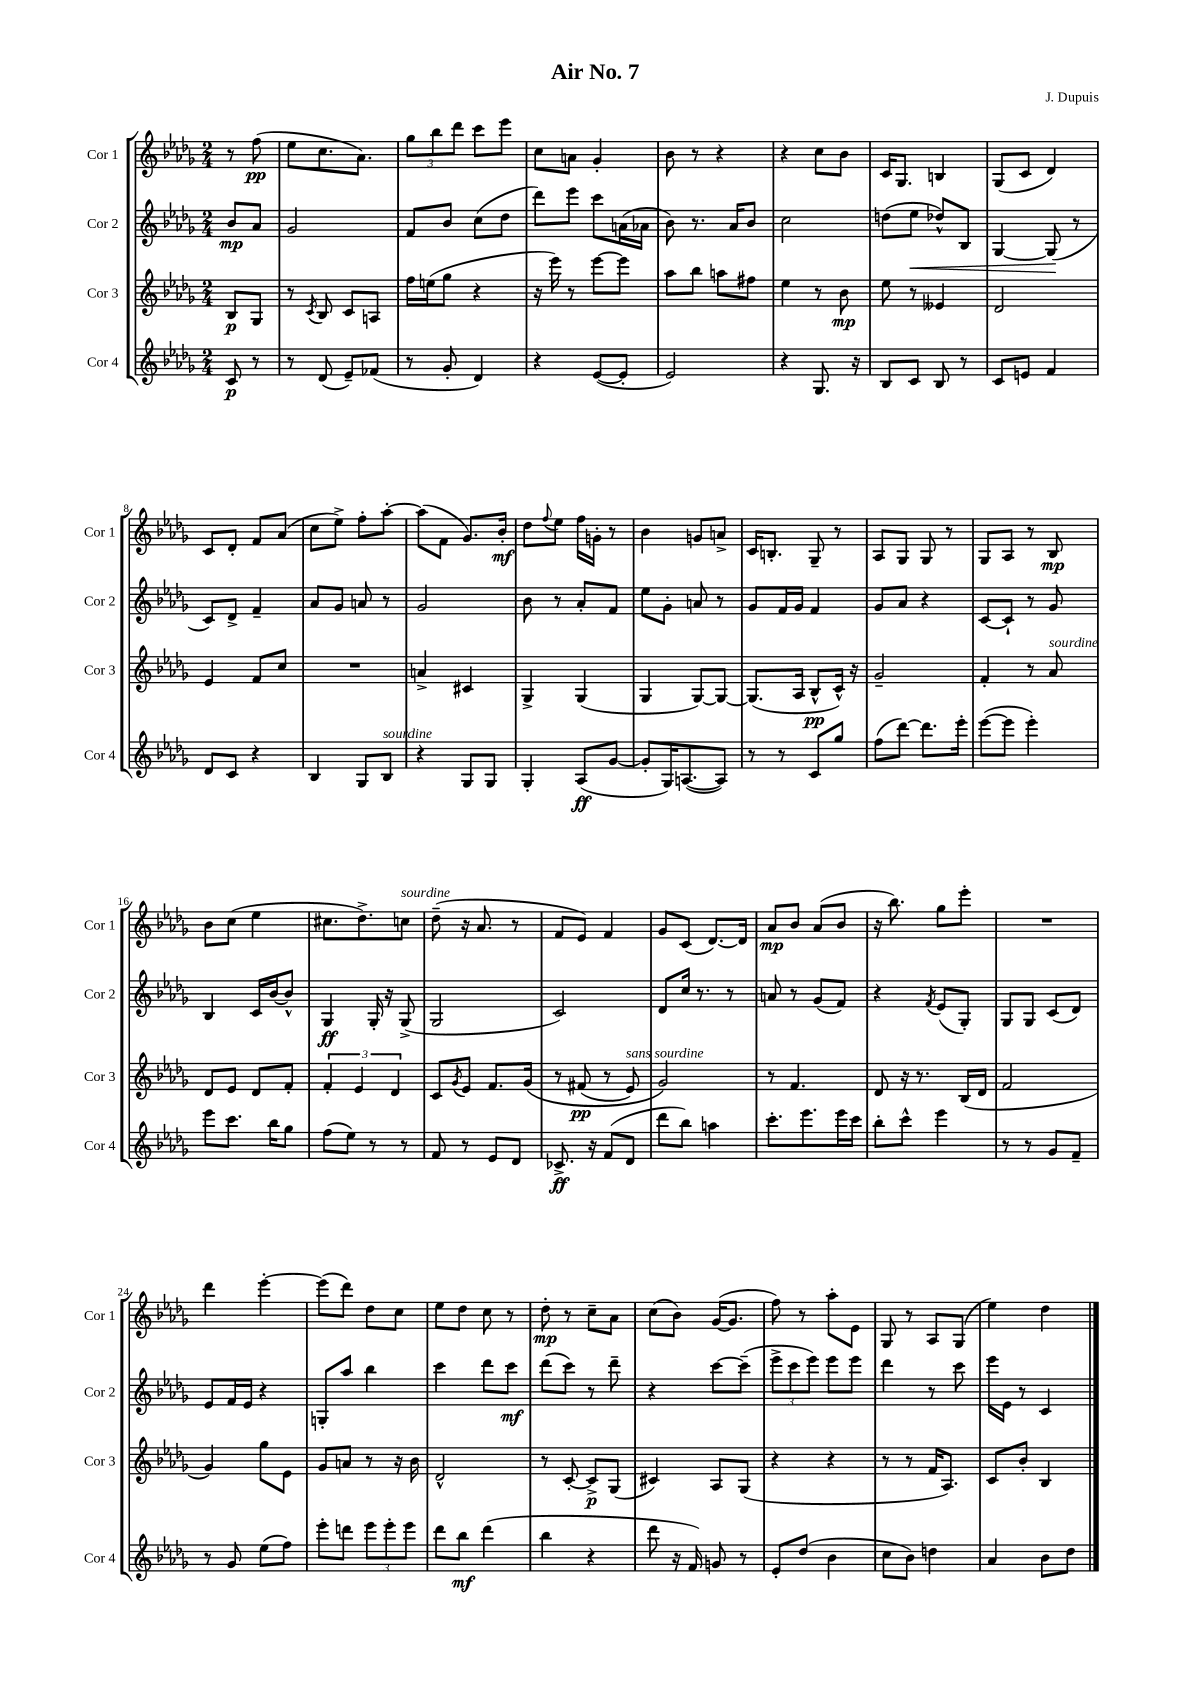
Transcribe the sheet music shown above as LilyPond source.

\header { title = "Air No. 7" composer = "J. Dupuis" }
<<
\new StaffGroup <<
\new Staff = "s0" \with { instrumentName = "Cor 1" shortInstrumentName = "Cor 1" } {
    \clef treble \key des \major \numericTimeSignature \time 2/4 \partial 4
    r8 f''8\pp( |
    ees''8 c''8. aes'8.) |
    \tuplet 3/2 { ges''8 bes''8 des'''8 } c'''8 ees'''8 |
    c''8 a'8 ges'4-. |
    bes'8 r8 r4 |
    r4 c''8 bes'8 |
    c'16 ges8. b4 |
    ges8( c'8 des'4) |
    c'8 des'8-. f'8 aes'8( |
    c''8 ees''8->) f''8-. aes''8~-. |
    aes''8( f'8 ges'8.) bes'16-.\mf |
    des''8 \appoggiatura { f''8 } ees''8 f''16 g'16-. r8 |
    bes'4 g'8 a'8-> |
    c'16 b8.-. ges8-- r8 |
    aes8 ges8 ges8 r8 |
    ges8 aes8 r8 bes8\mp |
    bes'8 c''8( ees''4 |
    cis''8. des''8.->) c''8^\markup { \italic "sourdine" } |
    des''8--( r16 aes'8. r8 |
    f'8 ees'8) f'4 |
    ges'8 c'8( des'8.~) des'16 |
    aes'8\mp bes'8 aes'8( bes'8 |
    r16 bes''8.) ges''8 ees'''8-. |
    R2 |
    des'''4 ees'''4~-. |
    ees'''8( des'''8) des''8 c''8 |
    ees''8 des''8 c''8 r8 |
    des''8-.\mp r8 c''8-- aes'8 |
    c''8( bes'8) ges'16~( ges'8. |
    f''8) r8 aes''8-. ees'8 |
    ges8 r8 aes8 ges8( |
    ees''4) des''4 \bar "|." |
}
\new Staff = "s1" \with { instrumentName = "Cor 2" shortInstrumentName = "Cor 2" } {
    \clef treble \key des \major \numericTimeSignature \time 2/4 \partial 4
    bes'8\mp aes'8 |
    ges'2 |
    f'8 bes'8 c''8( des''8 |
    des'''8) ees'''8 c'''8 a'16( aes'16 |
    bes'8) r8. aes'16 bes'8 |
    c''2 |
    d''8( ees''8\< des''8-^) bes8 |
    ges4~ ges8\!( r8 |
    c'8) des'8-> f'4-- |
    aes'8 ges'8 a'8 r8 |
    ges'2 |
    bes'8 r8 aes'8-. f'8 |
    ees''8 ges'8-. a'8 r8 |
    ges'8 f'16 ges'16 f'4 |
    ges'8 aes'8 r4 |
    c'8~ c'8-! r8 ges'8 |
    bes4 c'16 bes'16~ bes'8-^ |
    ges4\ff ges16-. r16 ges8->( |
    ges2 |
    c'2) |
    des'8 c''16 r8. r8 |
    a'8 r8 ges'8( f'8) |
    r4 \acciaccatura { f'8 } ees'8( ges8-.) |
    ges8 ges8 c'8( des'8) |
    ees'8 f'16 ees'16 r4 |
    g8-. aes''8 bes''4 |
    c'''4 des'''8 c'''8\mf |
    des'''8( c'''8) r8 des'''8-- |
    r4 c'''8~ c'''8--( |
    \tuplet 3/2 { ees'''8-> c'''8 ees'''8) } ees'''8 ees'''8 |
    des'''4 r8 c'''8 |
    ees'''16 ees'16 r8 c'4 \bar "|." |
}
\new Staff = "s2" \with { instrumentName = "Cor 3" shortInstrumentName = "Cor 3" } {
    \clef treble \key des \major \numericTimeSignature \time 2/4 \partial 4
    bes8\p ges8 |
    r8 \acciaccatura { c'8 } bes8 c'8 a8 |
    f''16 e''16( ges''8 r4 |
    r16 ees'''16) r8 ees'''8~ ees'''8 |
    aes''8 bes''8 a''8 fis''8 |
    ees''4 r8 bes'8\mp |
    ees''8 r8 eeses'4 |
    des'2 |
    ees'4 f'8 c''8 |
    R2 |
    a'4-> cis'4 |
    ges4-> ges4( |
    ges4 ges8~) ges8~ |
    ges8.( aes16 bes8-^\pp c'16-^) r16 |
    ges'2-- |
    f'4-. r8 aes'8^\markup { \italic "sourdine" } |
    des'8 ees'8 des'8 f'8-. |
    \tuplet 3/2 { f'4-. ees'4 des'4 } |
    c'8 \acciaccatura { ges'8 } ees'8 f'8. ges'16\( |
    r8 fis'8\pp( r8 ees'8^\markup { \italic "sans sourdine" }) |
    ges'2\) |
    r8 f'4. |
    des'8 r16 r8. bes16( des'16 |
    f'2 |
    ges'4) ges''8 ees'8 |
    ges'8 a'8 r8 r16 bes'16 |
    des'2-^ |
    r8 c'8~-. c'8->\p ges8( |
    cis'4) aes8 ges8( |
    r4 r4 |
    r8 r8 f'16 aes8.) |
    c'8 bes'8-. bes4 \bar "|." |
}
\new Staff = "s3" \with { instrumentName = "Cor 4" shortInstrumentName = "Cor 4" } {
    \clef treble \key des \major \numericTimeSignature \time 2/4 \partial 4
    c'8\p r8 |
    r8 des'8( ees'8--) fes'8( |
    r8 ges'8-. des'4) |
    r4 ees'8~( ees'8-. |
    ees'2) |
    r4 ges8. r16 |
    bes8 c'8 bes8 r8 |
    c'8 e'8 f'4 |
    des'8 c'8 r4 |
    bes4 ges8 bes8^\markup { \italic "sourdine" } |
    r4 ges8 ges8 |
    ges4-. aes8\ff( ges'8~ |
    ges'8-. ges16) a8.~( a8) |
    r8 r8 c'8 ges''8 |
    f''8( des'''8~) des'''8. ees'''16-. |
    ees'''8~( ees'''8 ees'''4-.) |
    ees'''8 c'''8. bes''16 ges''8 |
    f''8( ees''8) r8 r8 |
    f'8 r8 ees'8 des'8 |
    ces'8.->\ff r16 f'8( des'8 |
    des'''8 bes''8) a''4 |
    c'''8.-. ees'''8. ees'''16 c'''16 |
    bes''8-. c'''8-^ ees'''4 |
    r8 r8 ges'8 f'8-- |
    r8 ges'8 ees''8( f''8) |
    ees'''8-. d'''8 \tuplet 3/2 { ees'''8 ees'''8-. ees'''8 } |
    des'''8 bes''8\mf des'''4( |
    bes''4 r4 |
    des'''8 r16 f'16) g'8 r8 |
    ees'8-. des''8( bes'4 |
    c''8 bes'8) d''4 |
    aes'4 bes'8 des''8 \bar "|." |
}
>>
>>
